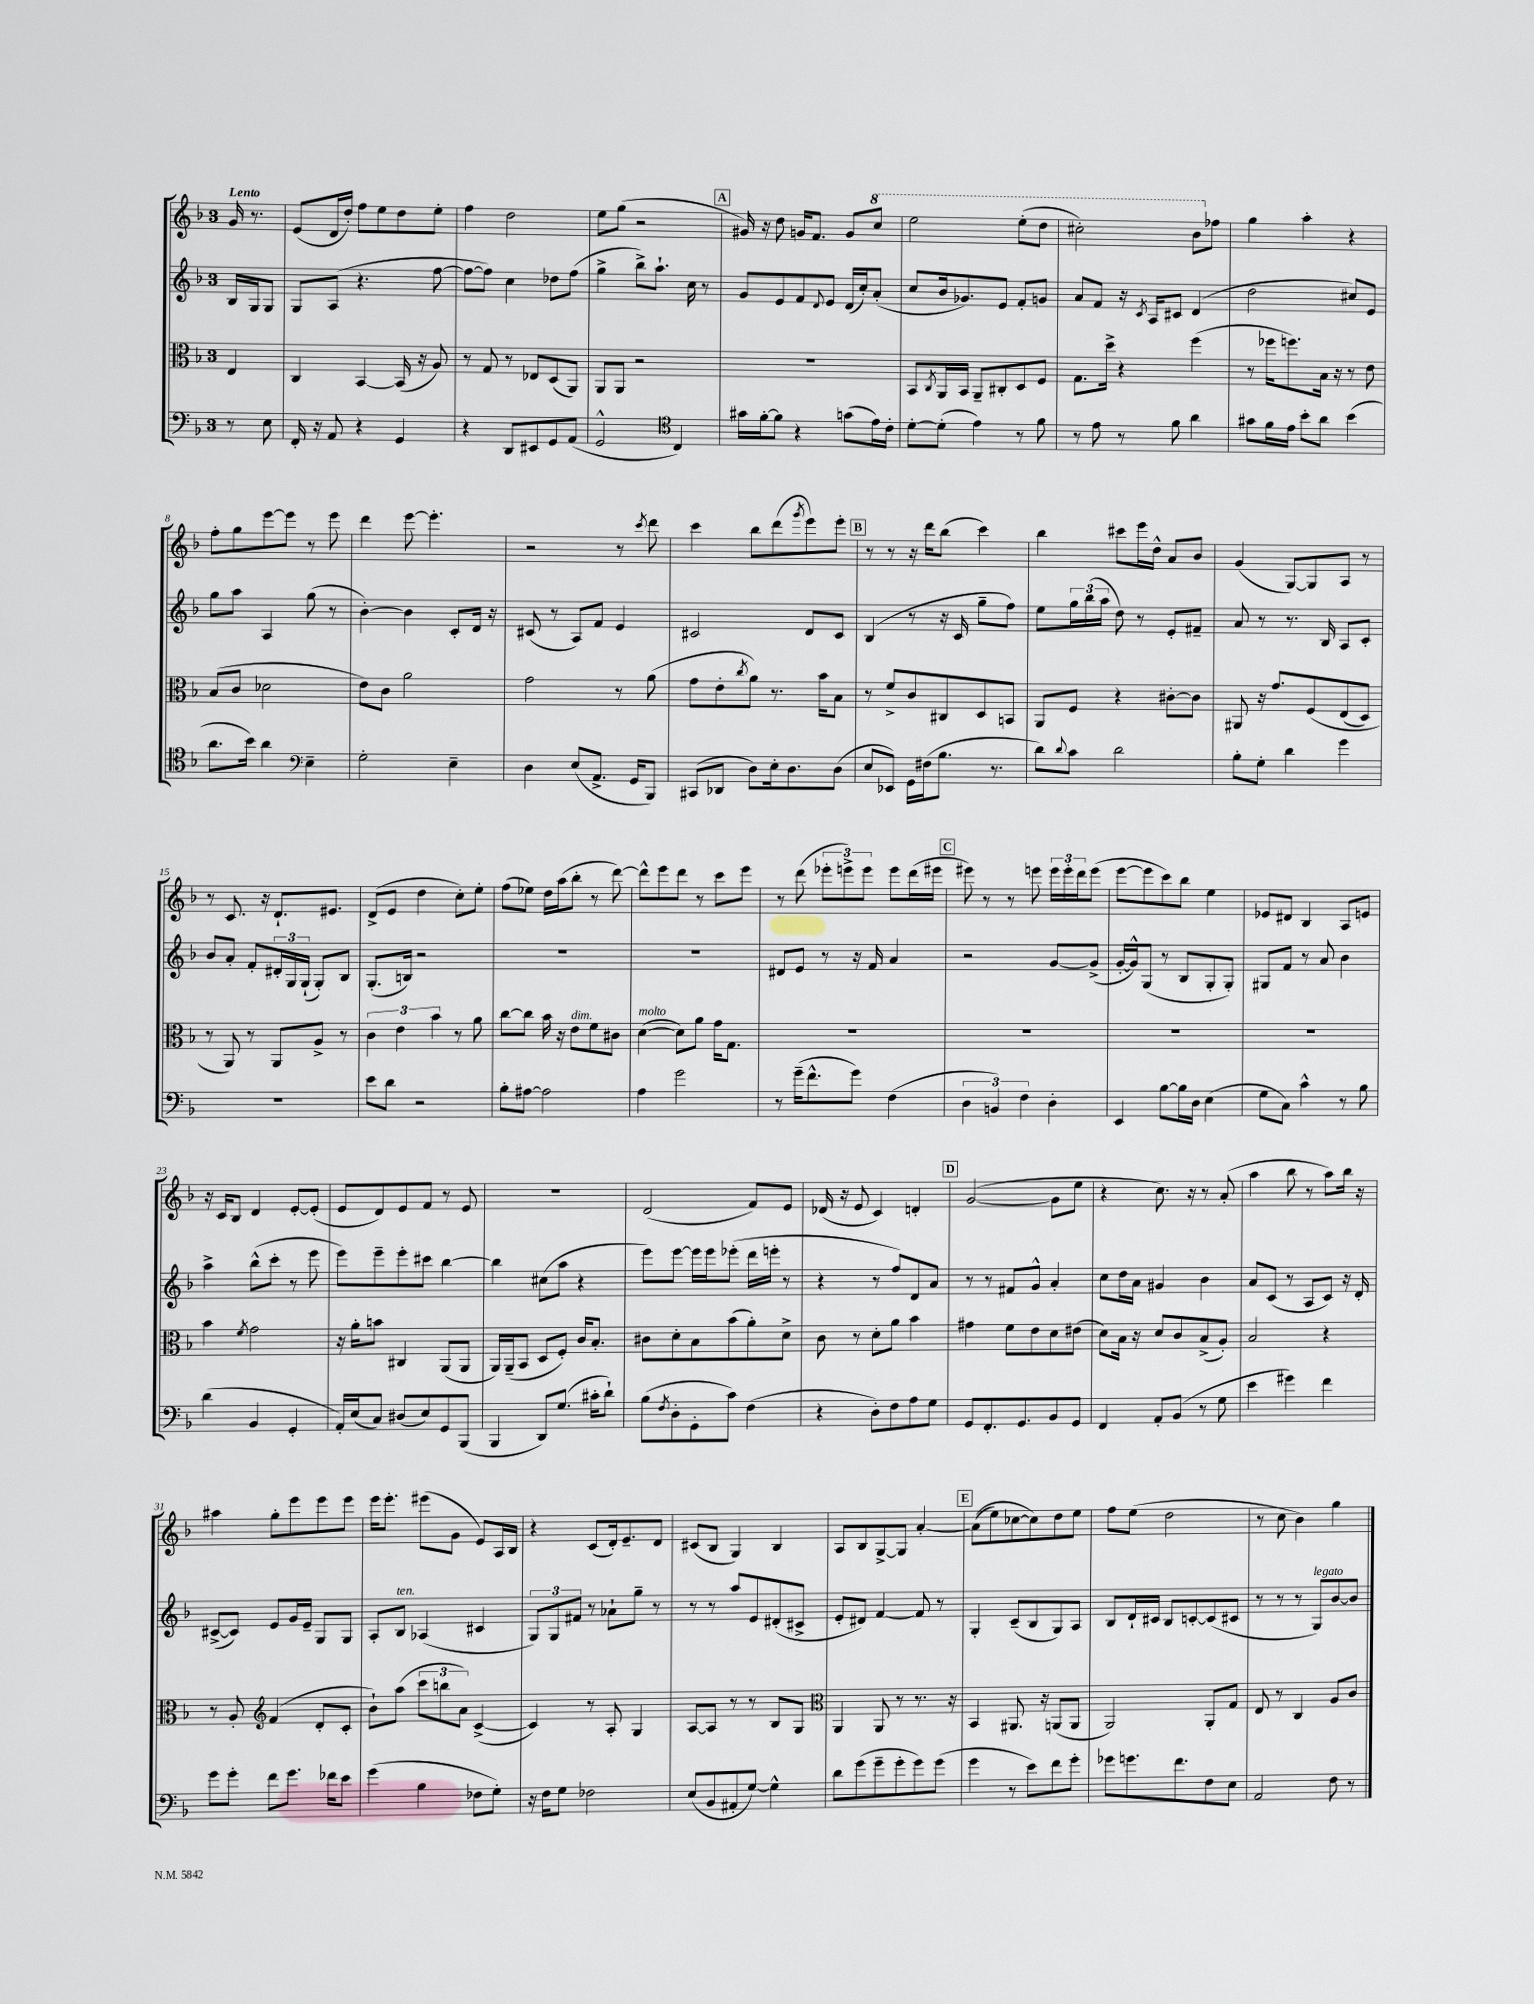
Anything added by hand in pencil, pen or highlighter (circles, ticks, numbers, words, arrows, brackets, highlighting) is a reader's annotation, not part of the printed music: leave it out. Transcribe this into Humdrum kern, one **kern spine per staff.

**kern	**kern	**kern	**kern
*staff4	*staff3	*staff2	*staff1
*clefF4	*clefC3	*clefG2	*clefG2
*k[b-]	*k[b-]	*k[b-]	*k[b-]
*M3/4	*M3/4	*M3/4	*M3/4
8r	4E	16B-	16g
.	.	16G	8.r
8E	.	8G	.
=	=	=	=
16FF'	4C	8G	(8e
16r	.	.	.
8AA	.	(8A	16d
.	.	.	16dd')
4r	[4BB-	4.r	8ff
.	.	.	8ee
4GG	(16BB-]	.	8dd
.	16r	.	.
.	8A)	[8ff	8ee'
=	=	=	=
4r	8r	8ff_	4ff
.	8G	8ff])	.
8DD	8r	4cc	2dd
8EE#	8E-	.	.
8GG	(8D	8dd-	.
(8AA	8AA)	(8ff	.
=	=	=	=
2GG^^	8AA	4gg^	8ee
.	8AA	.	(8gg
.	2r	8bb-^)	2r
.	.	8.aa`	.
*clefC4	*	*	*
4C)	.	.	.
.	.	16cc	.
.	.	8r	.
=	=	=	=
16g#	2.r	8g	16g#)
[16f'	.	.	16r
8f]	.	8e	8dd
4r	.	8f	16g
.	.	.	8.f
.	.	8qqd	.
.	.	8e	.
(8g	.	(16d	8g
.	.	16cc')	.
16e)	.	(8a'	8ccc
16c'	.	.	.
=	=	=	=
[8d'	8BB-	8cc	2eee
.	8qC	.	.
(8d']	16AA	16b-	.
.	16BB-	8.g-)	.
4e)	8AA~	.	.
.	8C#'	8e	.
8r	8D	8f'	(8eee'
8f	8F	8g	8ddd
=	=	=	=
8r	8.G	8a	2ccc#')
8e	.	8f	.
.	16dd^	.	.
8r	4r	16r	.
.	.	8qc	.
.	.	16A	.
8f	.	8c#	.
4a	(4ff	(4d	8bb-
.	.	.	8ff-
=	=	=	=
8g#	8r	2dd	4gg
16f	16ff-	.	.
16e	8.ff)	.	.
8b-'	.	.	4aa'
8a	16B-	.	.
.	16r	.	.
(4b-	8r	8cc#)	4r
.	8e	8e	.
=	=	=	=
8.a	(8B-	8gg	8ff'
.	8c	8aa	8gg
16b-)	.	.	.
4a	2d-	4A	[8eee
.	.	.	8eee]
*clefF4	*	*	*
4E~	.	(8gg	8r
.	.	8r	8eee
=	=	=	=
2G'	8e)	[4b-')	4ddd
.	8c	.	.
.	2a	4b-]	[8eee
.	.	.	4.eee']
4E~	.	8c'	.
.	.	16d	.
.	.	16r	.
=	=	=	=
4D	2g	(8c#	2r
.	.	8r	.
(8E	.	8A)	.
8.AA^	.	8f	.
.	8r	4e	8r
16GG	.	.	.
.	.	.	8qccc
8BBB-)	(8a	.	8ddd
=	=	=	=
(8CC#	8g	2c#	4ccc
8DD-	8e'	.	.
.	8qcc	.	.
8D)	8a)	.	8bb-
16E'	8.r	.	(8ddd
8.D	.	.	.
.	.	.	8qggg
.	.	8d	8eee)
.	16b-	.	.
(8D	8B-	8c#	8eee'
=	=	=	=
8E	8r	(4B-	8r
8EE-)	8f^	.	8r
16GG	8c	8r	16r
(16F#	.	.	16ddd
8.B-	8C#	16r	(8bb-
.	.	16c	.
.	8D	8gg~	4ccc)
8.r	.	.	.
.	8BB	8ff)	.
=	=	=	=
8d)	8AA	8ee	4bb-
8qqd	.	.	.
8c	8F	24gg	.
.	.	(24bb-	.
.	.	24aa	.
2d	4r	8dd)	8ccc#
.	.	8r	16eee
.	.	.	16dd^^
.	[8c#'	8e'	8a
.	8c#]	8f#~	8b-
=	=	=	=
8B-'	8AA#	8a	(4g
8G'	16r	8r	.
.	8.g	.	.
4d	.	8.r	[8G)
.	&(8F	.	8G]
.	.	16B-	.
4g	(8E	8A	8A
.	8D)	8c'	8r
=	=	=	=
2.r	8r	8b-	8r
.	8AA&)	8a'	8.c
.	8r	8f'	.
.	.	.	16r
.	8AA	24d#'	8.d`
.	.	24G	.
.	.	(24G`	.
.	8A^	8G')	.
.	.	.	8.e#
.	8r	8B-	.
=	=	=	=
8e	6c	(8.G'	(8d^
8d	.	.	8e
.	6e	.	.
.	.	16B)	.
2r	.	2r	4dd
.	6b-	.	.
.	8r	.	8cc')
.	8a	.	8ee'
=	=	=	=
8B-'	[8cc	2.r	(8ff
[8A#	8cc]	.	8ee-)
2A#]	16b-	.	16dd
.	16r	.	(16aa
.	8e	.	8bb-'
.	8f	.	8r
.	8c#	.	[8ddd)
=	=	=	=
4A	([4d	2.r	8ddd^^]
.	.	.	8eee
2g	8d])	.	8ddd
.	8a	.	8r
.	16g	.	8ccc
.	8.G	.	.
.	.	.	8eee
=	=	=	=
8r	2.r	8d#	8r
(16g~	.	8e	(8ddd
8.f^^	.	.	.
.	.	8r	12eee-'
.	.	.	12eee^)
8g)	.	16r	.
.	.	.	12eee
.	.	16f	.
(4F	.	4a	8eee
.	.	.	(16ddd
.	.	.	16eee#
=	=	=	=
6D	2.r	2r	8eee#)
.	.	.	8r
6BB)	.	.	.
.	.	.	8r
6F	.	.	.
.	.	.	8eee
4D'	.	[8g	24eee
.	.	.	24eee'
.	.	.	24ddd
.	.	(8g^]	(8eee
=	=	=	=
4EE	2.r	[16g'	[8eee
.	.	16g^^])	.
.	.	(8G	8eee]
[8B-	.	8r	8ccc)
16B-]	.	8B-	8bb-
16D	.	.	.
(4E	.	8G'	4ee
.	.	8G')	.
=	=	=	=
8G	2.r	8G#	8e-
8C)	.	8f	8d#
4c^^	.	8r	4B-
.	.	8a	.
8r	.	4b-	8A
8B-	.	.	8e
=	=	=	=
(4d	4b-	4aa^	16r
.	.	.	16c
.	.	.	8B-
.	8qf	.	.
4BB-	2g	(8bb-^^	4d
.	.	8ccc'	.
4GG'	.	8r	[8e'
.	.	8eee	(8e']
=	=	=	=
16AA')	16r	8eee)	8e
(16E	16a'	.	.
8C)	8b	8eee~	8d)
(8D#	4C#	8eee'	8e
8E)	.	8ccc#	8f
8GG	(8AA	[4bb-	8r
(8BBB-	8AA	.	8e
=	=	=	=
4BBB-	16AA)	4bb-]	2.r
.	(16AA~	.	.
.	8BB-	.	.
8DD)	8D	(8cc#	.
(8.G	8F')	8aa	.
.	16c	4r	.
16c#'	8.B-'	.	.
8d`)	.	.	.
=	=	=	=
(8B-	8c#	8eee)	(2d
8qF	.	.	.
8D'	8d'	[8eee	.
8GG'	8B-	16eee]	.
.	.	16eee	.
8c)	(8b-	(8eee-'	.
(4F	8a')	16ddd	8f)
.	.	16eee'	.
.	8d^	8r	8e
=	=	=	=
4r	8c	4r	(16d-
.	.	.	16r
.	8r	.	8e
8D')	8d'	8r	4c)
8F	8a	8ff)	.
8A	4b-	8d	4d'
8G	.	8a	.
=	=	=	=
8GG	4g#	8r	([2g
8.FF'	.	8r	.
.	8f	8f#	.
8.GG	.	.	.
.	8e	8g^^	.
8BB-	8d	4a'	8g]
8GG	(8e#	.	8ee
=	=	=	=
4FF	8d)	8cc	4r
.	16B-	16dd	.
.	16r	16a	.
8AA'	8d	4g#	8.cc)
(8BB-	8c	.	.
.	.	.	16r
8r	(8B-^	4b-	8r
8G	8A')	.	(8a'
=	=	=	=
4e	2B-	8a	4aa
.	.	(8c	.
4g#)	.	8r	8bb-
.	.	8A	8r
4f	4r	8c)	8aa)
.	.	16r	16bb-
.	.	16d'	16r
=	=	=	=
8g	8r	([8c#^	4aa#
8g'	8A'	8c#])	.
*	*clefG2	*	*
8f	(4f	8e	8gg'
8.g	.	16g	8eee
.	.	16e~	.
.	8d'	8G	8eee
16f-	.	.	.
8e	8c'	8G	8eee
=	=	=	=
(4g	8b-`)	8A'	16eee
.	.	.	8.eee'
.	(8aa	8B-	.
4B-	12ccc	(4A-	(8eee#
.	12bb	.	.
.	.	.	8g
.	12a)	.	.
8F-	([4c^	4c#	8e)
8G')	.	.	16A
.	.	.	16B-
=	=	=	=
16r	4c])	12G)	4r
16F	.	.	.
.	.	12G	.
8G	.	.	.
.	.	12f#	.
2F-	8r	8r	(8c
.	8A'	8a-`	16d')
.	.	.	8.e~
.	4G	8gg~	.
.	.	8r	8d
=	=	=	=
(8E	[8A	8r	(8c#
8BB-	8A]	8r	8B-
8AA#'	8r	8aa	4G)
[8G)	8r	8e	.
4G^^]	8B-	(8d#'	4B-
.	8G	8c#^	.
=	=	=	=
*	*clefC3	*	*
8d	4AA	8e'	8A
(8g	.	8d#)	8B-
8g~	8AA	[4f	[8G^
8g'	8r	.	8G]
8g)	8.r	8f]	[4a'
(8g	.	8r	.
.	16r	.	.
=	=	=	=
4g	4BB-	4G'	&((8a]
.	.	.	8ee)
8r	8.AA#	(8c~	[8cc-
8e)	.	8B-	8cc-]&)
.	16r	.	.
8f	(8AA	8G)	8dd
8g'	8AA	8A	8ee
=	=	=	=
8g-	2AA)	8B-	8ff
8.g	.	16d`	(8ee
.	.	16c#	.
.	.	8B-	2dd
8.f	.	.	.
.	.	[8c'	.
8F	8AA'	(8c]	.
8E	8G	8c#	.
=	=	=	=
2AA	8E	8r	8r
.	8r	8r	8cc
.	4C	8r	4b-)
.	.	8G)	.
8F	8A	[8b-	4gg
8r	8c	8b-]	.
==	==	==	==
*-	*-	*-	*-
